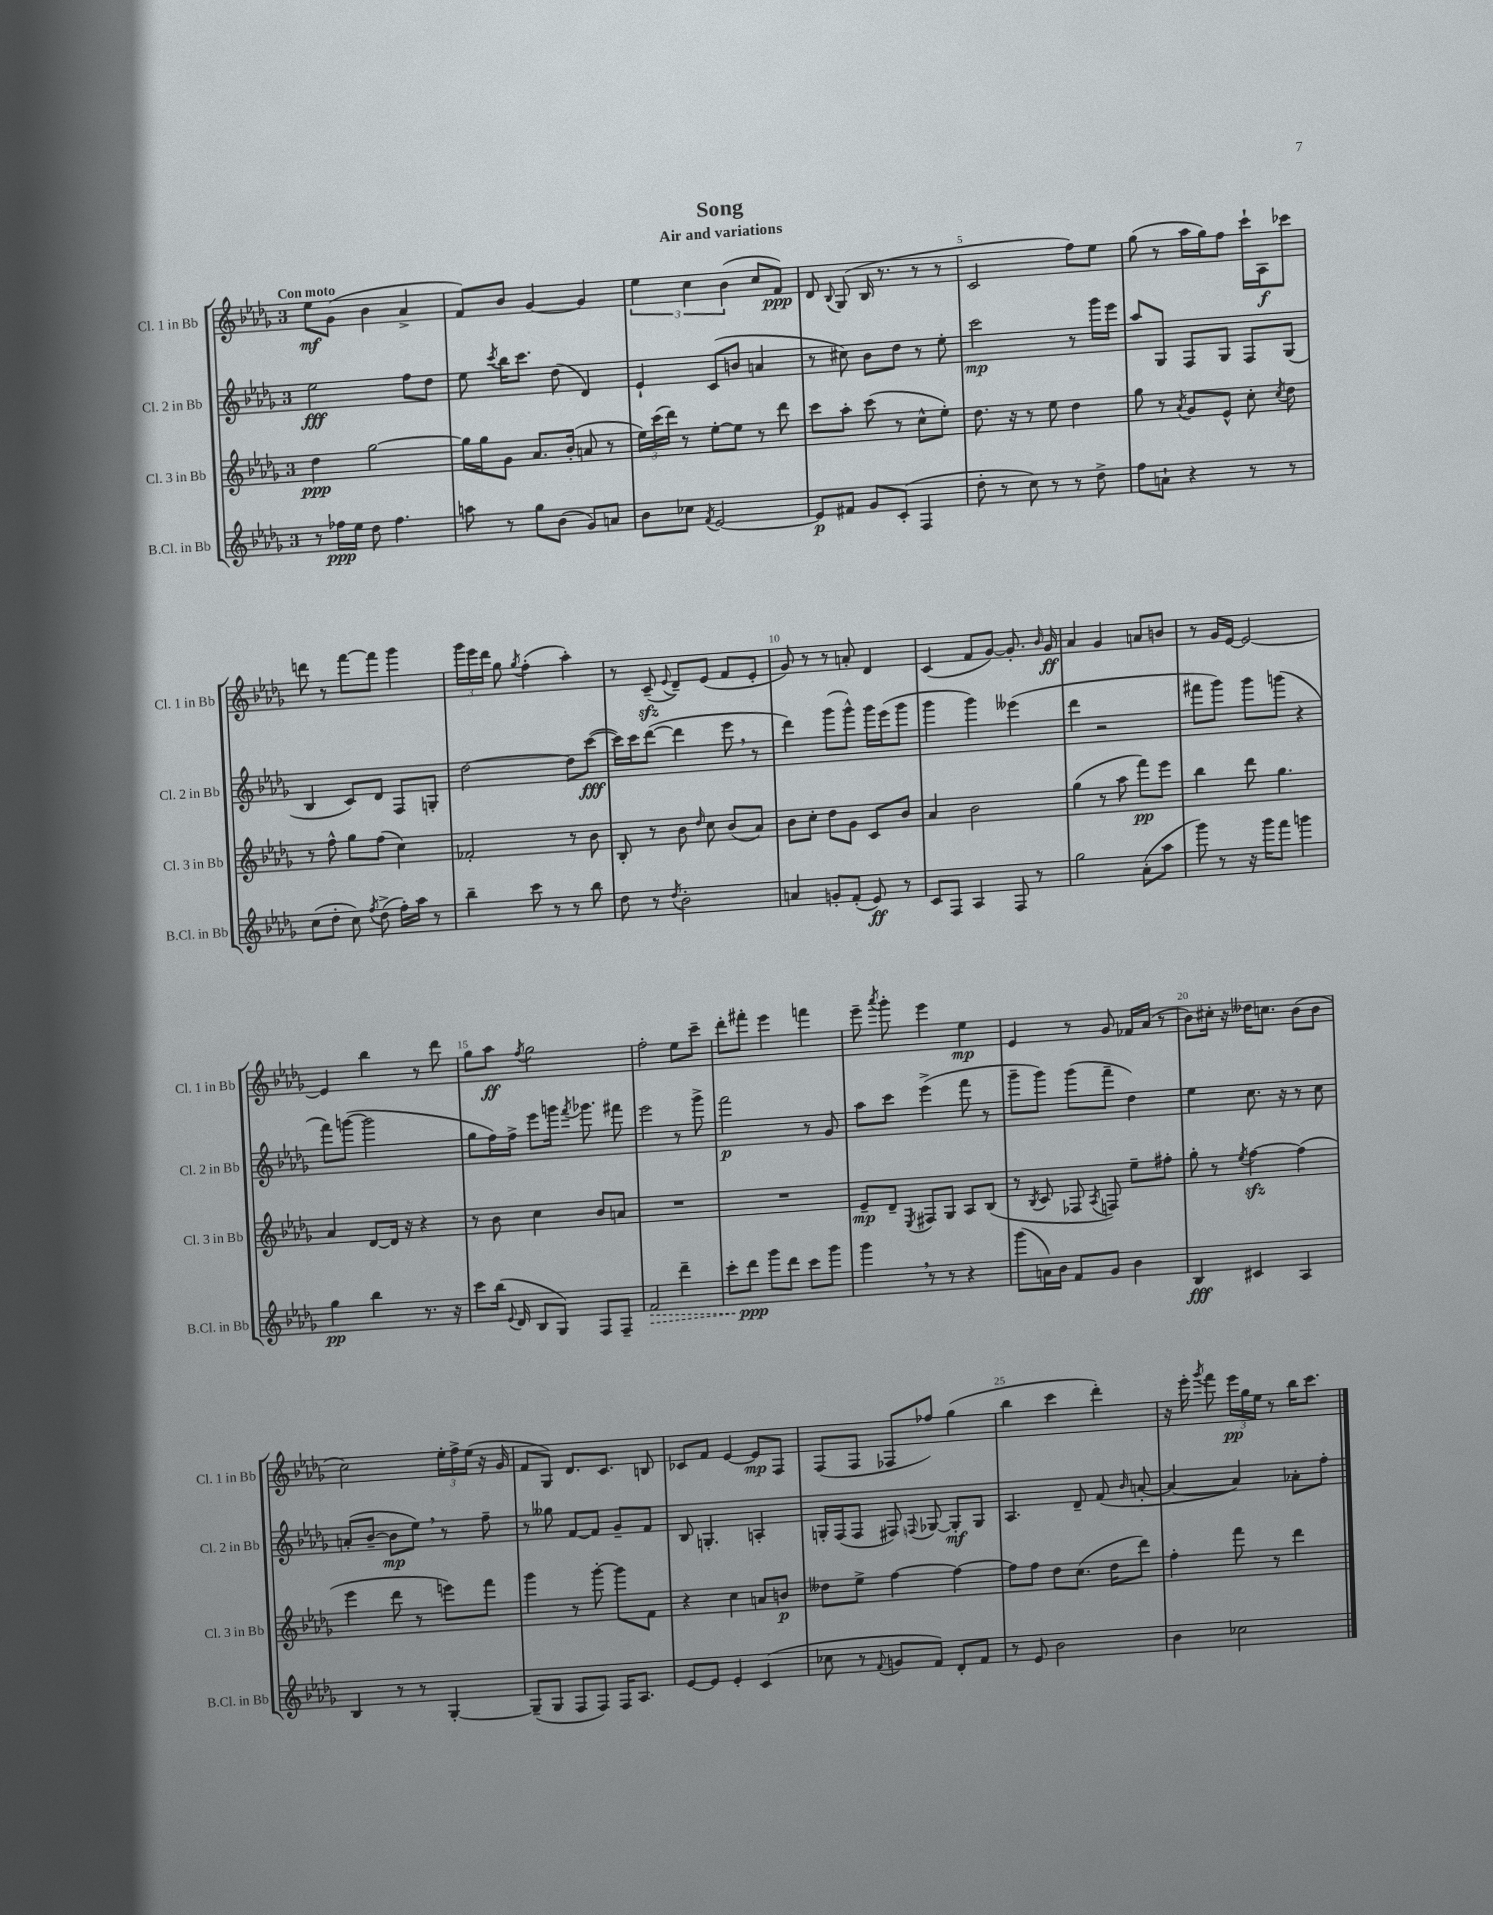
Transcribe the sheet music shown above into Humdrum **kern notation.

**kern	**kern	**kern	**kern
*staff4	*staff3	*staff2	*staff1
*clefG2	*clefG2	*clefG2	*clefG2
*k[b-e-a-d-g-]	*k[b-e-a-d-g-]	*k[b-e-a-d-g-]	*k[b-e-a-d-g-]
*M3/4	*M3/4	*M3/4	*M3/4
8r	4dd-	2ee-	8ee-
16ff-	.	.	(8g-
16ee-	.	.	.
8dd-	[2gg-	.	4b-
4.ff-	.	.	.
.	.	8ff	4a-^
.	.	8dd-	.
=	=	=	=
8aa	16gg-]	8ee-	8f)
.	16gg-	.	.
.	.	8qccc	.
8r	8g-	16bb-	8b-
.	.	8.ccc	.
8gg-	8.a-	.	[4g-
(8b-	.	(8dd-	.
.	(16b-'	.	.
8g-)	8a	4d-)	4g-]
8a	8r	.	.
=	=	=	=
8b-	24ee-)	4e-`	6ee-
.	(24ccc	.	.
.	24ddd-)	.	.
8cc-	8r	.	.
.	.	.	6cc
8qf	.	.	.
[2e-	[8ee-'	(8c	.
.	.	.	(6b-
.	8ee-]	8b	.
.	8r	4a	8cc
.	8ddd-	.	8f)
=	=	=	=
8e-]	8ccc	8r	8d-
.	.	.	8qqB-
8f#	8aa-'	8cc#)	(8G-
8g-	(8ccc	8b-	16B-
.	.	.	8.r
(8c'	8r	8dd-	.
4F	8cc^^	8r	8r
.	8ee-')	8ee-'	8r
=	=	=	=
8dd-'	8.dd-	2ccc	2c
8r	.	.	.
.	16r	.	.
8cc)	8r	.	.
8r	8ee-	.	.
8r	4dd-	8r	8ff)
8dd-^	.	16ggg-	8ee-
.	.	16eee-	.
=	=	=	=
8ff	8gg-	8aa-	(8gg-
8a`	8r	8G-	8r
.	8qa-	.	.
4r	8g-	8F	16aa-
.	.	.	16gg-)
.	8e-^^	8G-	8ff
8r	8cc'	8F	16ccc`
.	.	.	16A-
.	8qcc	.	.
8r	8dd-	(8G-	8ccc-
=	=	=	=
(8cc	8r	4B-	8ddd
8dd-'	8ff^^	.	8r
8cc)	8gg-	8c)	[8fff
8qff	.	.	.
(8dd-^	(8ff	8d-	8fff]
16ff')	4cc)	8F	4ggg-
16aa-	.	.	.
8r	.	8G'	.
=	=	=	=
4bb-~	2f-'	[2dd-	24ggg-
.	.	.	24eee-
.	.	.	24ddd-
.	.	.	8gg-
.	.	.	8qgg-
8ccc	.	.	(4ff'
8r	.	.	.
8r	8r	8dd-]	4aa-')
8bb-	8b-	([8ccc	.
=	=	=	=
8dd-	8B-'	16ccc])	8r
.	.	16ccc	.
8r	8r	([8ddd-	(8c~
8qdd-	.	.	8qqe-
2b-'	8b-	4ddd-]	8d-~)
.	16qqdd-	.	.
.	8cc	.	(8e-
.	(8b-	8eee-	8f
.	8a-)	8r	8e-'
=	=	=	=
4a	8b-	4ddd-)	8g-)
.	8cc'	.	8r
8g'	8dd-	(8ggg-	8r
(8f'	8g-	8ggg-^^)	8a'
8e-)	8c	16ggg-	4d-
.	.	(16eee-	.
8r	8b-	8ggg-	.
=	=	=	=
8c	4a-	4ggg-	(4c
8F	.	.	.
4A-	2b-	4ggg-)	8f
.	.	.	[8g-)
8F	.	(4eee--	8.g-']
8r	.	.	.
.	.	.	16qqb-
.	.	.	16g-
=	=	=	=
2gg-	(4gg-	4ddd-	4a-
.	8r	2r	4g-
.	8aa-	.	.
(8a-'	8fff)	.	8a
8aa-	8eee-	.	8b
=	=	=	=
8ggg-)	4bb-	8fff#	8r
8r	.	8ggg-)	16g-
.	.	.	[16e-
16r	8ddd-	8ggg-	2e-_
16ggg-	.	.	.
8fff	4.gg-	(8ggg	.
4ggg	.	4r	.
=	=	=	=
4gg-	4a-	8fff)	4e-]
.	.	([8ggg	.
4bb-	[8d-	2ggg]	4bb-
.	16d-]	.	.
.	16r	.	.
8.r	4r	.	8r
.	.	.	8ddd-
16r	.	.	.
=	=	=	=
8ccc	8r	8gg-	8gg-
(16bb-	8b-	16ff)	8aa-
8qqe-	.	.	.
16d-	.	16ff^	.
.	.	.	8qff
8B-	4cc	8eee-	2gg-
8G-)	.	16ggg	.
.	.	8qfff	.
.	.	8.ggg-	.
8F	8b-	.	.
8F~	8a	8fff#	.
=	=	=	=
2f	2.r	2eee-	2ff'
4ddd-~	.	8r	8ee-
.	.	8ggg-^	8ccc~
=	=	=	=
8ccc'	2.r	2fff	8ddd-'
8ddd-	.	.	8fff#'
8ggg-	.	.	4eee-
8ddd-	.	.	.
8ccc	.	8r	4fff
8ggg-	.	8g-	.
=	=	=	=
4ggg-	8e-~	8aa-	8eee-~
.	.	.	8qaaa-
.	8d-~	8ccc	8ggg-'
.	8qE-	.	.
8r	8F#	(4eee-^	4eee-
8r	8G-	.	.
4r	8A-	8fff	4ee-
.	(8B-	8r	.
=	=	=	=
(8ggg-	8r	8ggg-~	4e-
.	8qB-	.	.
16a)	8c	8ggg-)	.
16b-	.	.	.
8f	8F-	(8ggg-	8r
.	8qA-	.	.
8g-	8F)	8fff~	8g-
4b-	8ee-~	4dd-)	16f-
.	.	.	(16a-
.	8ff#'	.	8r
=	=	=	=
4B-	8gg-'	4ee-	8b-)
.	8r	.	16cc#'
.	.	.	16r
.	8qee-	.	.
4c#	[4ff	8.cc	16dd--
.	.	.	8.cc
.	.	16r	.
4A-	(4ff]	8r	(8b-
.	.	8cc	8b-
=	=	=	=
4B-	4eee-	(8a'	2cc)
.	.	[8b-~	.
8r	8ddd-	8b-]	.
8r	8r	8ee-)	.
[4G-'	8eee)	8r	24ee-'
.	.	.	24ff^
.	.	.	(24ee-
.	8fff	8ff~	16r
.	.	.	16g-
=	=	=	=
(8G-~]	4ggg-	8r	8f
8G-	.	8gg--	8G-)
8F	8r	[8f	8.d-
8F)	[8ggg-'	8f]	.
.	.	.	8.c
16F	8ggg-]	8g-~	.
8.A-	.	.	.
.	8f	8f	8B
=	=	=	=
[8e-	4r	8B-	8c-
8e-]	.	4.G'	8f
4e-'	4cc	.	[4e-
(4c	8a	4A'	8e-]
.	8b	.	8F
=	=	=	=
8cc-	8dd--	16G'	(8F
.	.	(16F	.
8r	8ee-^	8F	8F
8qqf	.	.	.
8g	[4ff	8F#)	8F-
.	.	8qqF	.
8f)	.	[8G-	8ff-)
8d-'	4ff_	8G-']	(4gg-
8f	.	8G-	.
=	=	=	=
8r	8ff]	4.A-	4bb-
8e-	8ff	.	.
2b-	8dd-	.	4ccc
.	(8.cc	8d-~	.
.	.	(8f	4ddd-')
.	16dd-	.	.
.	.	16qqb-	.
.	8ddd-)	[8a'	.
=	=	=	=
4b-	4ff'	4a_	16r
.	.	.	16eee-'
.	.	.	8qggg-
.	.	.	8fff
2cc-	8fff	4a])	24eee-
.	.	.	24gg-
.	.	.	24ee-
.	8r	.	8r
.	4ddd-	8a-'	16bb-
.	.	.	8.ccc
.	.	8ff'	.
==	==	==	==
*-	*-	*-	*-
